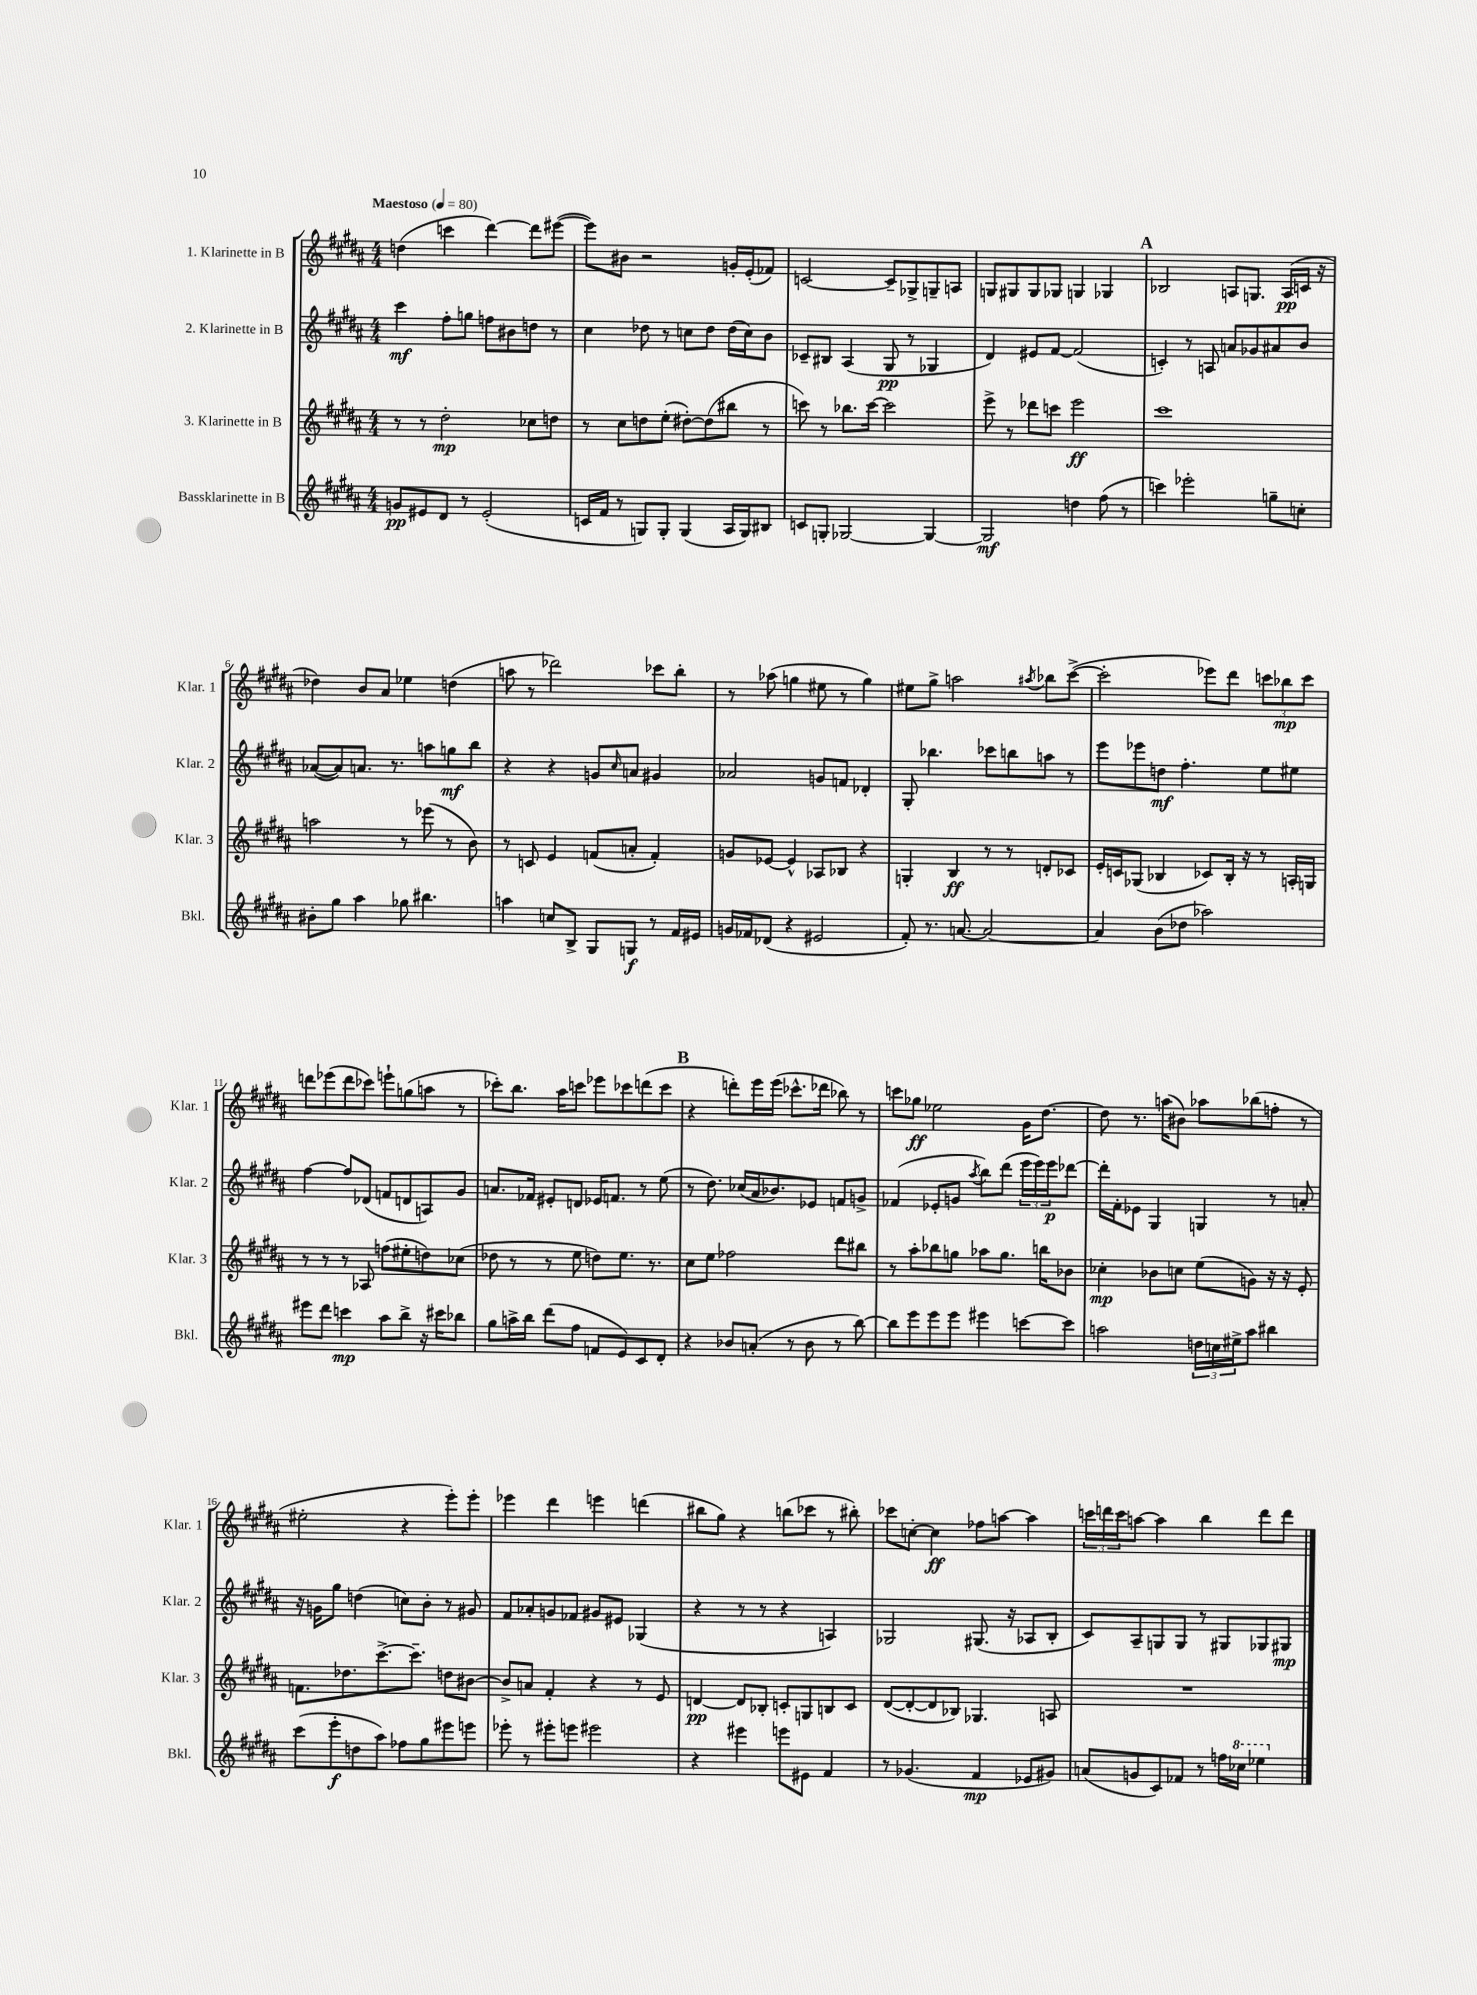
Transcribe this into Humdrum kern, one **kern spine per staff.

**kern	**kern	**kern	**kern
*staff4	*staff3	*staff2	*staff1
*clefG2	*clefG2	*clefG2	*clefG2
*k[f#c#g#d#a#]	*k[f#c#g#d#a#]	*k[f#c#g#d#a#]	*k[f#c#g#d#a#]
*M4/4	*M4/4	*M4/4	*M4/4
*MM80	*MM80	*MM80	*MM80
8g	8r	4ccc#	(4dd
8e#	8r	.	.
8d#	2dd#'	8ff#'	4ccc
8r	.	8gg	.
(2e#'	.	8ff	[4ddd#)
.	.	8b#	.
.	8cc-	8dd	8ddd#]
.	8dd	8r	([8eee#
=	=	=	=
16c	8r	4cc#	8eee#])
16f#	.	.	.
8r	8cc#	.	8b#
8G)	8dd	8dd-	2r
8G'	(8ee'	8r	.
(4G	[8dd#')	8cc	.
.	(8dd#]	8dd-	.
16A#	8bb#	(16dd-	16g'
16G)	.	16cc)	(16e'
8B#	8r	8b	8f-)
=	=	=	=
8c	8ccc)	8c-~	[2c
8G'	8r	8B#	.
[2G-	8.bb-	(4A#	.
.	[16ccc	.	.
.	2ccc]	8G#	8c~]
.	.	8r	8G-^
4G-_	.	4G-	8G~
.	.	.	8A
=	=	=	=
2G-]	8eee^	4d#)	8G
.	8r	.	8G#
.	8ddd-	8e#	8G#
.	8ccc	[8f#	8G-
4dd	2eee	(2f#]	4G
(8ff#	.	.	4G-
8r	.	.	.
=	=	=	=
4ccc)	1ccc#	4c')	2B-
2eee-'	.	8r	.
.	.	8A	.
.	.	8a	8A
.	.	8g-	8.G
8gg~	.	8a#	.
.	.	.	(16A
8cc'	.	8b	16c
.	.	.	16r
=	=	=	=
8b#'	2aa	([8a-	4dd-)
8gg#	.	8a-])	.
4aa#	.	8.a	8b
.	.	.	8a#
.	.	8.r	.
8gg-	8r	.	4ee-
4.bb#	(8eee-	8aa	.
.	8r	8gg	(4dd
.	8b)	8bb	.
=	=	=	=
4aa	8r	4r	8aa
.	8c	.	8r
8cc	4e	4r	2ddd-)
8B^	.	.	.
8G#	(8f	8g	.
.	.	16qqcc#	.
8G	8a'	8a	.
8r	4f')	4g#	8ccc-
16f#	.	.	8bb'
16e#	.	.	.
=	=	=	=
16g	8g	2a-	8r
16f-	.	.	.
(8d-	[8e-	.	(8aa-
4r	4e-^^]	.	4gg
2e#	8A-	8g	8ee#
.	8B-	8f	8r
.	4r	4d-'	4gg)
=	=	=	=
8f#')	4G'	8G#'	8ee#
8.r	.	4.bb-	8gg#^
.	4B	.	2aa
[8.a	.	.	.
2a_	8r	8ccc-	.
.	8r	8bb	.
.	.	.	8qaa#
.	8d'	8aa	8bb-
.	8c-	8r	([8ccc#^
=	=	=	=
4a]	16e'	8eee	2ccc#']
.	16c	.	.
.	(8G-	8eee-	.
(8b	4B-	8dd	.
8dd-	.	4.ff#'	.
2aa-)	8c-)	.	8eee-)
.	16B-'	.	8ddd#
.	16r	.	.
.	8r	8ee	12ccc
.	.	.	12bb-
.	16A'	8ee#	.
.	.	.	12ccc
.	16G	.	.
=	=	=	=
8eee#	8r	[4ff#	8ddd
8ddd#	8r	.	(8eee-
4ccc	8r	8ff#]	8ddd
.	8A-	(8d-	8ccc-)
8aa#	(8ff	8f	8eee`
8bb^	8ee#'	8d	(8gg
16r	8dd)	8A)	8aa
16ccc#	.	.	.
8bb-	(8cc-	8g#	8r
=	=	=	=
8gg#	8dd-	8.a	8ccc-')
16aa^	8r	.	8.bb
16bb	.	16f-	.
(8ddd#	8r	8e#'	.
.	.	.	16aa#
8ff#	8ee	8d	8ccc
8f	8dd)	16e-	8eee-
.	.	8.f	.
8e)	8.ee	.	8ccc-
8c#	.	8r	(8ddd
.	8.r	.	.
8d#'	.	(8ee	8ccc-
=	=	=	=
4r	8cc#	8r	4r
.	8ee	8.dd#)	.
8b-	2ff-	.	8ddd')
.	.	(16cc-	.
(8a'	.	16a#	16eee
.	.	8.b-)	(16eee
8r	.	.	8.ccc-^^
8b-	.	8e-	.
.	.	.	16ddd-
8r	8ddd#	8f	8bb-)
[8bb)	8bb#	8g^	8r
=	=	=	=
8bb]	8r	(4f-	8ccc
8eee	8aa#'	.	8gg-
8eee	8bb-	8e-'	2ee-
8eee	8gg	8g	.
.	.	8qaa#	.
4eee#	8aa-	8bb)	.
.	8.gg	(8ddd#	.
[8ccc	.	24eee	16g#
.	.	24eee)	.
.	16bb	.	[8.dd#
.	.	24eee	.
8ccc]	8b-	[8ddd-	.
=	=	=	=
2aa	4cc-'	16ddd-']	8dd#]
.	.	16f#'	.
.	.	8e-	8.r
.	8b-	4G#	.
.	.	.	(16aa
.	8cc	.	8b#)
24dd	(8ee	4G	8aa-
24cc	.	.	.
24ee#^	.	.	.
8aa	8g)	.	(8bb-
4bb#	16r	8r	8ff'
.	16r	.	.
.	8e'	8a'	8r
=	=	=	=
(8ccc#	8.f	16r	2ee#'
.	.	16g	.
8eee'	.	8gg#	.
.	8.dd-	.	.
8dd	.	(4dd	.
8aa#)	[8.ccc#^	.	.
8ff-	.	8cc)	4r
.	8.ccc#~]	.	.
8gg#	.	8b'	.
8eee#	8dd	8r	8eee')
8eee	[8b#	8g#	8eee'
=	=	=	=
8eee-'	8b#^]	8f#	4eee-
8r	8a	8a-'	.
8eee#'	4f#'	8g	4ddd#
8eee	.	8f-	.
2eee#	4r	8g#	4eee
.	.	8e#	.
.	8r	(4G-	(4ddd
.	8e	.	.
=	=	=	=
4r	[4d	4r	8bb#
.	.	.	8gg#)
4eee#	8d]	8r	4r
.	8B-'	8r	.
8eee	8c'	4r	(8bb
8e#	8G	.	8ccc-
4f#	8B	4A)	8r
.	8c	.	8bb#')
=	=	=	=
8r	([8d#	2G-	8ccc-
(4.g-	8d#'_	.	[8cc'
.	8d#]	.	4cc]
.	8B-)	.	.
4f#	4.G-	(8.G#	8ff-
.	.	.	[8aa
.	.	16r	.
8e-	.	8A-	4aa]
8g#)	8A	8B'	.
=	=	=	=
(8a	1r	8c#)	24ccc
.	.	.	24ddd
.	.	.	24ccc
8g	.	8A#~	[8aa
8c#)	.	8G	4aa]
8f-	.	8G	.
8r	.	8r	4bb
16ff	.	8G#	.
16ccc-	.	.	.
4eee-	.	8G-	8ddd
.	.	8G#	8ddd
==	==	==	==
*-	*-	*-	*-
